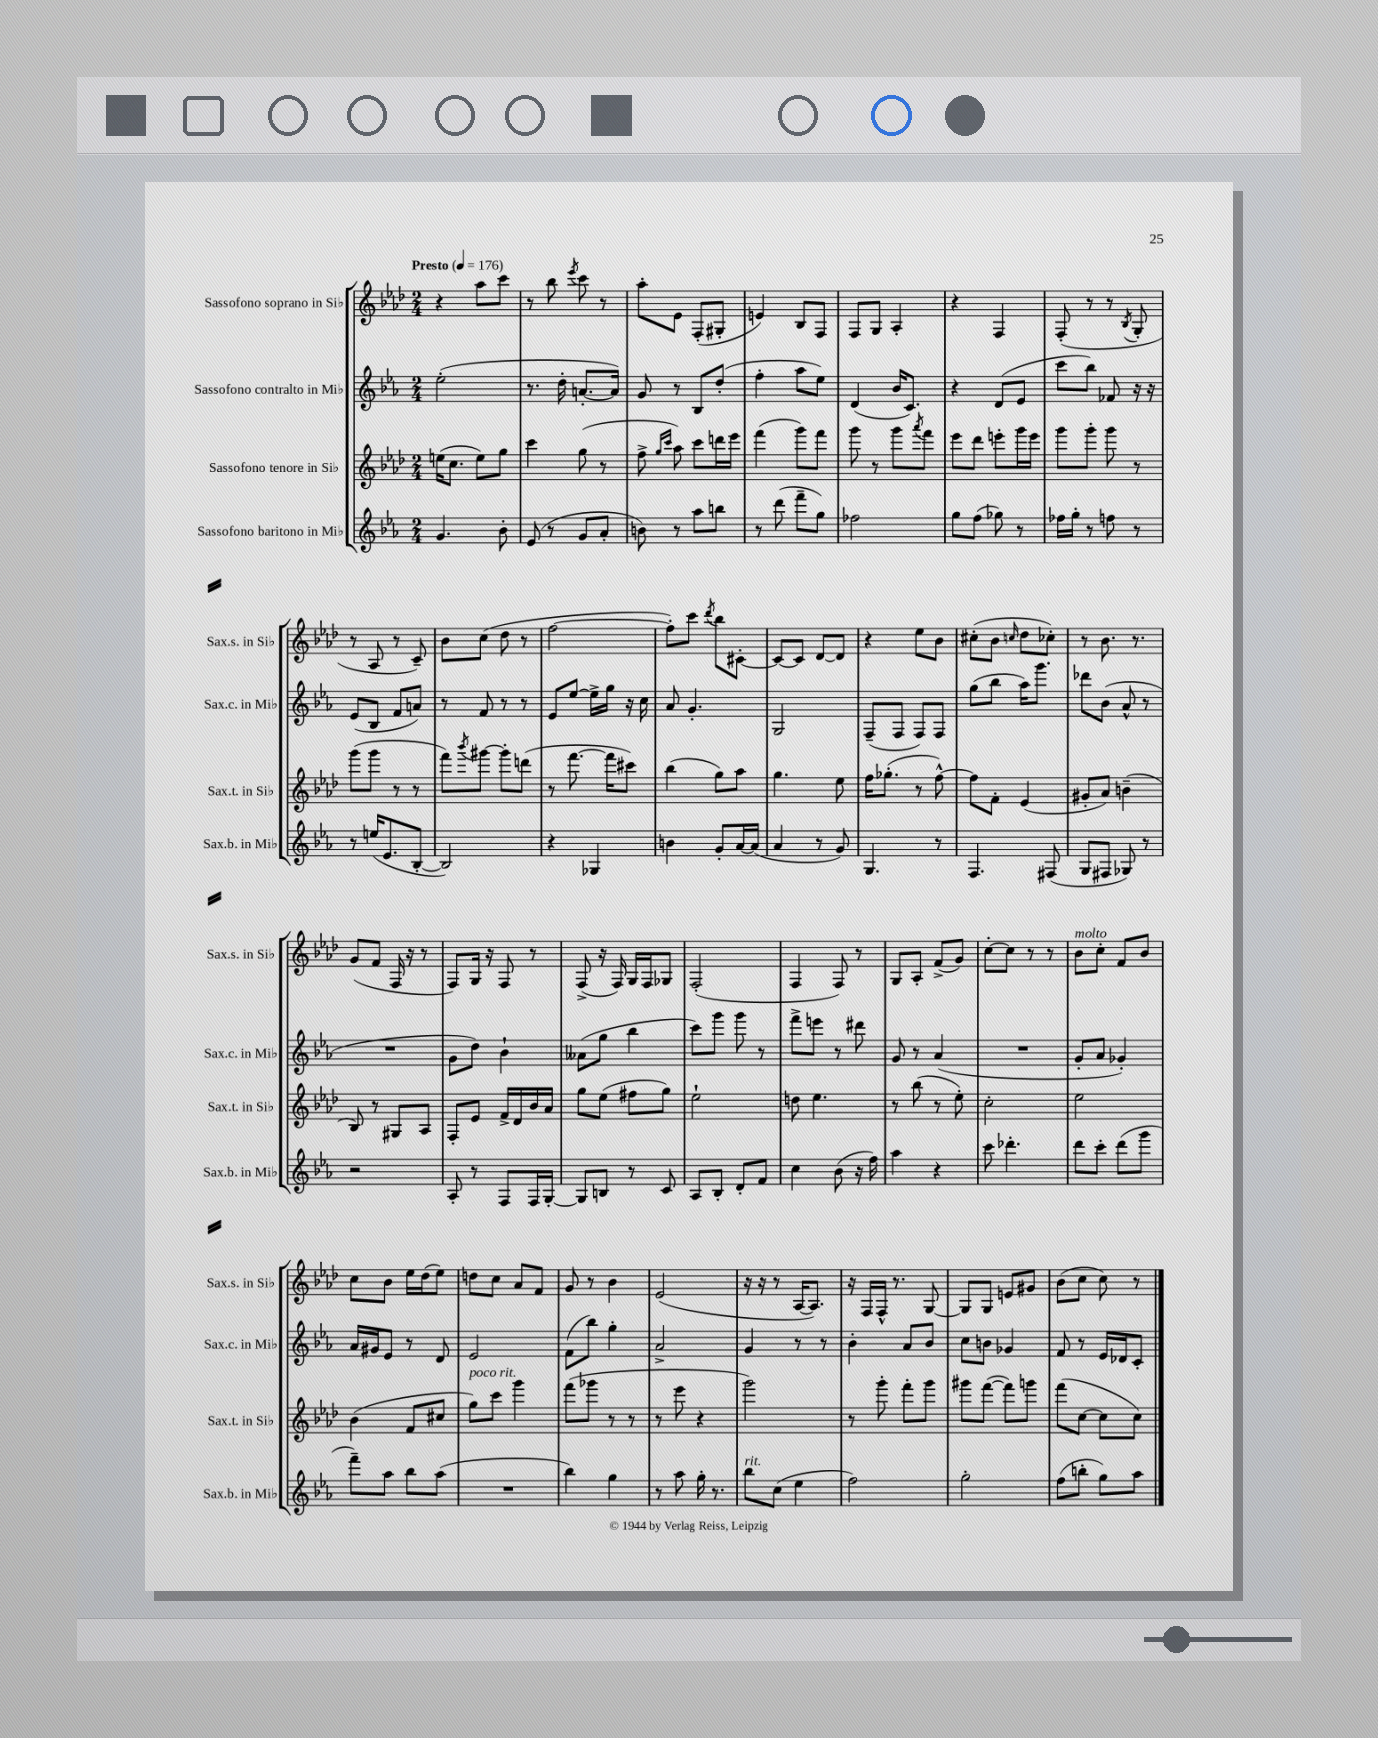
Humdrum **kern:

**kern	**kern	**kern	**kern
*staff4	*staff3	*staff2	*staff1
*clefG2	*clefG2	*clefG2	*clefG2
*k[b-e-a-]	*k[b-e-a-d-]	*k[b-e-a-]	*k[b-e-a-d-]
*M2/4	*M2/4	*M2/4	*M2/4
*MM176	*MM176	*MM176	*MM176
4.g	(16ee	(2ee-'	4r
.	8.cc	.	.
.	8ee)	.	8aa-
8b-'	8gg	.	8ccc
=	=	=	=
(8e-	4ccc	8.r	8r
8r	.	.	8bb-
.	.	16dd'	.
.	.	.	8qeee-
8g	(8gg	[8.a'	8ccc
8a-'	8r	.	8r
.	.	16a])	.
=	=	=	=
8b)	8ff^	8g	8aa-'
.	16qqgg	.	.
.	16qqccc	.	.
8r	8aa-)	8r	8e-
8aa-	8ccc	8B-	(8F'
8bb	16ddd	(8dd'	8G#'
.	16eee-	.	.
=	=	=	=
8r	(4fff	4ff'	4e)
(8ddd	.	.	.
8fff~	8ggg)	8aa-	8B-
8gg)	8fff	8ee-)	8F
=	=	=	=
2ff-	8ggg	(4d	8F
.	8r	.	8G
.	8ggg	16b-	4A-'
.	.	8.c)	.
.	8qaaa-	.	.
.	8fff	.	.
=	=	=	=
8gg	8eee-	4r	4r
(8ff	8ddd-	.	.
8gg-)	8eee'	(8d	4F
8r	16ggg	8e-	.
.	16eee	.	.
=	=	=	=
16ff-	8ggg	8ccc	(8F'
16gg'	.	.	.
8r	8ggg'	8bb-)	8r
8ff	8ggg	8f-	8r
.	.	.	8qB-
8r	8r	16r	8G'
.	.	16r	.
=	=	=	=
8r	(8ggg	(8e-	8r
(16ee	8ggg	8B-	8A-
8.e-	.	.	.
.	8r	8f	8r
[8B-'	8r	8a)	8c~)
=	=	=	=
2B-])	8fff)	8r	8b-
.	8qbbb-	.	.
.	[8ggg#	8f	(8cc
.	8ggg#']	8r	8dd-
.	(8ddd	8r	8r
=	=	=	=
4r	8r	8e-	[2ff
.	[8.fff	[8ee-	.
4G-	.	16ee-^]	.
.	16fff]	16gg	.
.	8ccc#)	16r	.
.	.	16cc	.
=	=	=	=
4b	(4bb-	8a-	8ff'])
.	.	4.g'	8ccc
.	.	.	8qddd-
8g'	8gg)	.	8bb-
[16a-	8aa-	.	[8c#'
(16a-]	.	.	.
=	=	=	=
4a-	4.gg	2G	8c#_
.	.	.	8c#]
8r	.	.	[8d-
8g)	8ee-	.	8d-]
=	=	=	=
4.G	16ff	(8F~	4r
.	(8.gg-'	.	.
.	.	8F	.
.	8r	8F)	8ee-
8r	[8ff^^)	8F	8b-
=	=	=	=
4.F	8ff]	(8gg	(8cc#'
.	8f'	8bb-	8b-
.	.	.	16qqcc
.	(4e-	16aa-)	8dd-
.	.	8.ggg	.
(8F#	.	.	8cc-')
=	=	=	=
8G	8g#'	8ddd-	8r
8F#	8a-)	(8b-	8.b-
8G-)	(4b~	8a-^^	.
.	.	.	8.r
8r	.	8r	.
=	=	=	=
2r	8B-)	2r	(8g
.	8r	.	8f
.	8G#	.	16F
.	.	.	16r
.	8A-	.	8r
=	=	=	=
8A-'	8F'	8g	8F)
8r	8e-	8dd)	16G
.	.	.	16r
8F	16f^	4b-`	8F
.	16d-	.	.
16F	16b-	.	8r
[16G'	16a-	.	.
=	=	=	=
8G]	8gg	(8a--	(8F^
8B	(8ee-	8gg	16r
.	.	.	16F)
8r	8ff#	4bb-	16G
.	.	.	16F
8c	8gg)	.	8G-
=	=	=	=
8A-	2ee-`	8ccc)	(2F'
8B-'	.	8ggg	.
8d'	.	8ggg	.
8f	.	8r	.
=	=	=	=
4cc	8dd	8fff^	4F
.	4.ee-	8eee	.
(8b-	.	8r	8F)
16r	.	8ddd#	8r
16ff)	.	.	.
=	=	=	=
4aa-	8r	8g	8G
.	(8bb-	8r	8A-'
4r	8r	(4a-	(8f^
.	8ee-')	.	8g)
=	=	=	=
8ccc	2cc'	2r	[8cc'
4.ddd-'	.	.	8cc]
.	.	.	8r
.	.	.	8r
=	=	=	=
8ddd	2ee-	8g'	8b-
8ccc'	.	8a-	8cc'
(8ddd	.	4g-')	8f
8ggg	.	.	8b-
=	=	=	=
8fff~)	(4b-	16a-	8cc
.	.	16g#	.
8aa-	.	8e-	8b-
8bb-	8f	8r	16ee-
.	.	.	(16dd-
(8aa-	8cc#	8d	8ee-)
=	=	=	=
2r	8gg)	2e-	8dd
.	8ccc	.	8cc
.	4ggg	.	8a-
.	.	.	8f
=	=	=	=
4bb-)	(8fff	(8f	8g
.	8ggg-	8bb-)	8r
4gg	8r	4gg'	4b-
.	8r	.	.
=	=	=	=
8r	8r	2a-^	(2e-
8aa-	8eee-	.	.
16gg'	4r	.	.
8.r	.	.	.
=	=	=	=
8bb-	2ggg)	4g	16r
.	.	.	16r
(8cc	.	.	8r
4ee-	.	8r	[16A-
.	.	.	8.A-])
.	.	8r	.
=	=	=	=
2ff)	8r	4b-'	16r
.	.	.	16F
.	8ggg'	.	16F^^
.	.	.	8.r
.	8fff'	8a-	.
.	8ggg	8b-	[8G
=	=	=	=
2gg'	8ggg#	8cc	8G]
.	([8fff	8b	8G
.	8fff])	4g-	8e
.	8ggg	.	8g#
=	=	=	=
(8ff	(8fff	8f	(8b-
8bb'	[8cc	8r	8cc
8gg)	8cc]	16e-	8cc)
.	.	16d-	.
8aa-	8cc)	8c'	8r
==	==	==	==
*-	*-	*-	*-
